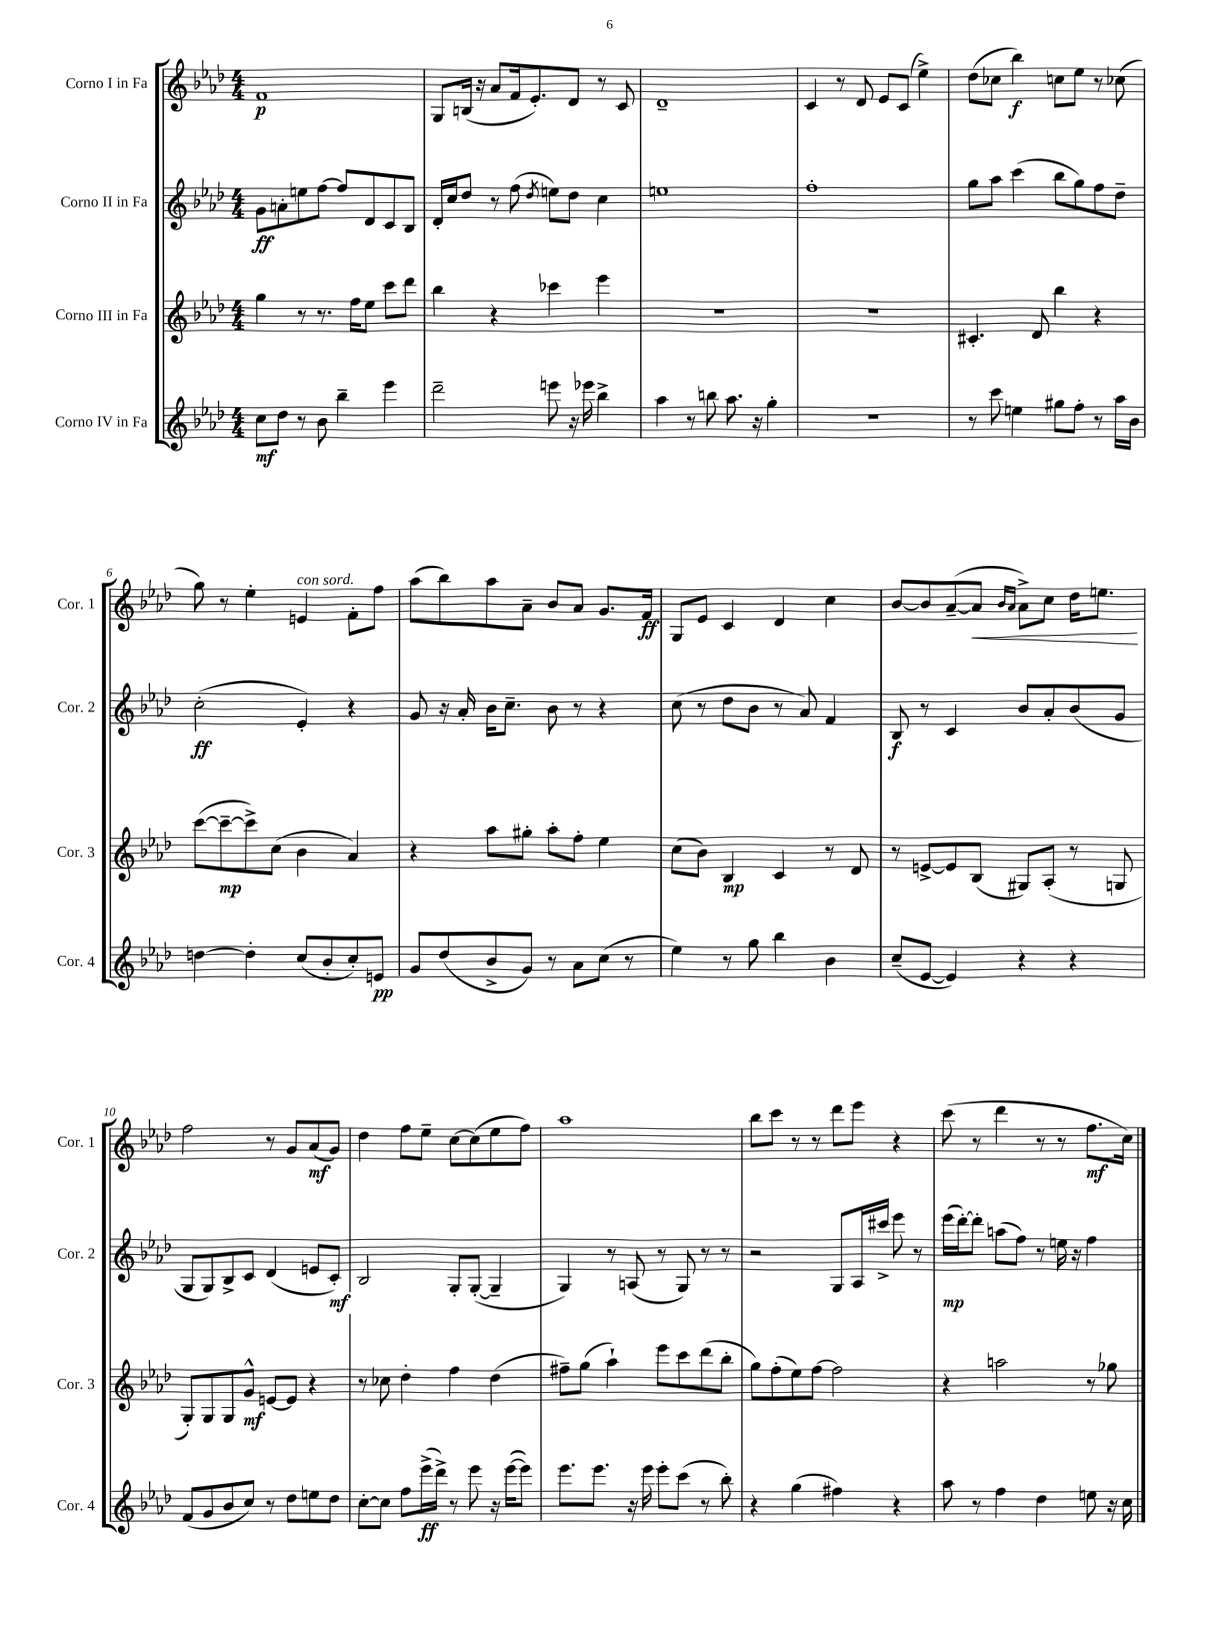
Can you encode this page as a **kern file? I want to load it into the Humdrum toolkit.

**kern	**kern	**kern	**kern
*staff4	*staff3	*staff2	*staff1
*clefG2	*clefG2	*clefG2	*clefG2
*k[b-e-a-d-]	*k[b-e-a-d-]	*k[b-e-a-d-]	*k[b-e-a-d-]
*M4/4	*M4/4	*M4/4	*M4/4
8cc	4gg	8g	1f
8dd-	.	8a'	.
8r	8r	8ee	.
8b-	8.r	[8ff	.
4bb-~	.	8ff]	.
.	16ff	.	.
.	8ee-	8d-	.
4eee-	8ccc	8c	.
.	8ddd-	8B-	.
=	=	=	=
2ddd-~	4bb-	16d-'	8G
.	.	16cc	.
.	.	8dd-	(16B
.	.	.	16r
.	4r	8r	8a-
.	.	(8ff	16f
.	.	.	8.e-')
.	.	8qdd-	.
8eee	4ccc-	8ee)	.
16r	.	8dd-	8d-
16eee-	.	.	.
4bb-^	4eee-	4cc	8r
.	.	.	8c
=	=	=	=
4aa-	1r	1ee	1d-~
8r	.	.	.
8bb	.	.	.
8.aa-	.	.	.
16r	.	.	.
4gg'	.	.	.
=	=	=	=
1r	1r	1ff'	4c
.	.	.	8r
.	.	.	8d-
.	.	.	8e-
.	.	.	(8c
.	.	.	4ee-^)
=	=	=	=
8r	4.c#'	8gg	(8dd-
8ccc	.	8aa-	8cc-
4ee	.	(4ccc	4bb-)
.	8d-	.	.
8gg#	4bb-	8bb-	8cc
8ff'	.	8gg)	8ee-
8r	4r	8ff	8r
16aa-	.	8dd-~	(8cc-
16b-	.	.	.
=	=	=	=
[4dd	([8ccc	(2cc'	8gg)
.	8ccc~_	.	8r
4dd']	8ccc^])	.	4ee-'
.	(8cc	.	.
(8cc	4b-	4e-')	4e
8b-'	.	.	.
8cc')	4a-)	4r	8f'
8e	.	.	8ff
=	=	=	=
8g	4r	8g	(8aa-
(8dd-	.	16r	8bb-)
.	.	16a-'	.
8b-^	8aa-	16b-	8aa-
.	.	8.cc~	.
8g)	8gg#'	.	8a-~
8r	8aa-'	8b-	8b-
8a-	8ff'	8r	8a-
(8cc	4ee-	4r	8.g
8r	.	.	.
.	.	.	16f
=	=	=	=
4ee-)	(8cc	(8cc	8G
.	8b-)	8r	8e-
8r	4B-	8dd-	4c
8gg	.	8b-	.
4bb-	4c	8r	4d-
.	.	8a-)	.
4b-	8r	4f	4cc
.	8d-	.	.
=	=	=	=
(8cc~	8r	8B-	[8b-
[8e-	[8e^	8r	8b-]
4e-])	8e]	4c	([8a-~
.	(8B-	.	8a-]
.	.	.	16qqb-
.	.	.	16qqa-
4r	8G#)	8b-	8a-^)
.	(8A-'	8a-'	8cc
4r	8r	(8b-	16dd-
.	.	.	8.ee
.	8G	8g	.
=	=	=	=
(8f	8G')	8G	2ff
8g	8G	8G)	.
8b-	8G	8B-^	.
8cc)	8g^^	8c	.
8r	[8e	(4d-	8r
8dd-	8e]	.	8g
8ee	4r	8e	(8a-
8dd-	.	8c')	8g)
=	=	=	=
[8cc'	8r	2B-	4dd-
8cc]	8cc-	.	.
8ff	4dd-'	.	8ff
(16eee-^	.	.	8ee-~
16ddd-^)	.	.	.
8r	4ff	8G'	[8cc
8eee-	.	([8G'	(8cc]
16r	(4dd-	4G~]	8ee-
([16eee-	.	.	.
8eee-])	.	.	8ff)
=	=	=	=
8.eee-	8ff#~)	4G)	1aa-
.	(8gg	.	.
8.eee-	.	.	.
.	4aa-`)	8r	.
16r	.	(8A	.
16eee-	.	.	.
8eee-'	8eee-	8r	.
(8ccc	8ccc	8G)	.
8r	(8ddd-	8r	.
8bb-')	8bb-'	8r	.
=	=	=	=
4r	8gg)	2r	8bb-
.	(8ff'	.	8ccc
(4gg	8ee-)	.	8r
.	[8ff	.	8r
4ff#)	2ff]	8G	8ddd-
.	.	16A-	8eee-
.	.	16ccc#^	.
4r	.	8eee-	4r
.	.	8r	.
=	=	=	=
8aa-	4r	(16eee-	(8ccc
.	.	[16ddd-')	.
8r	.	8ddd-']	8r
4ff	2aa	(8aa	4ddd-
.	.	8ff)	.
4dd-	.	8r	8r
.	.	16ee	8r
.	.	16r	.
8ee	8r	4ff	8.ff
16r	8gg-	.	.
16cc	.	.	16cc)
==	==	==	==
*-	*-	*-	*-
